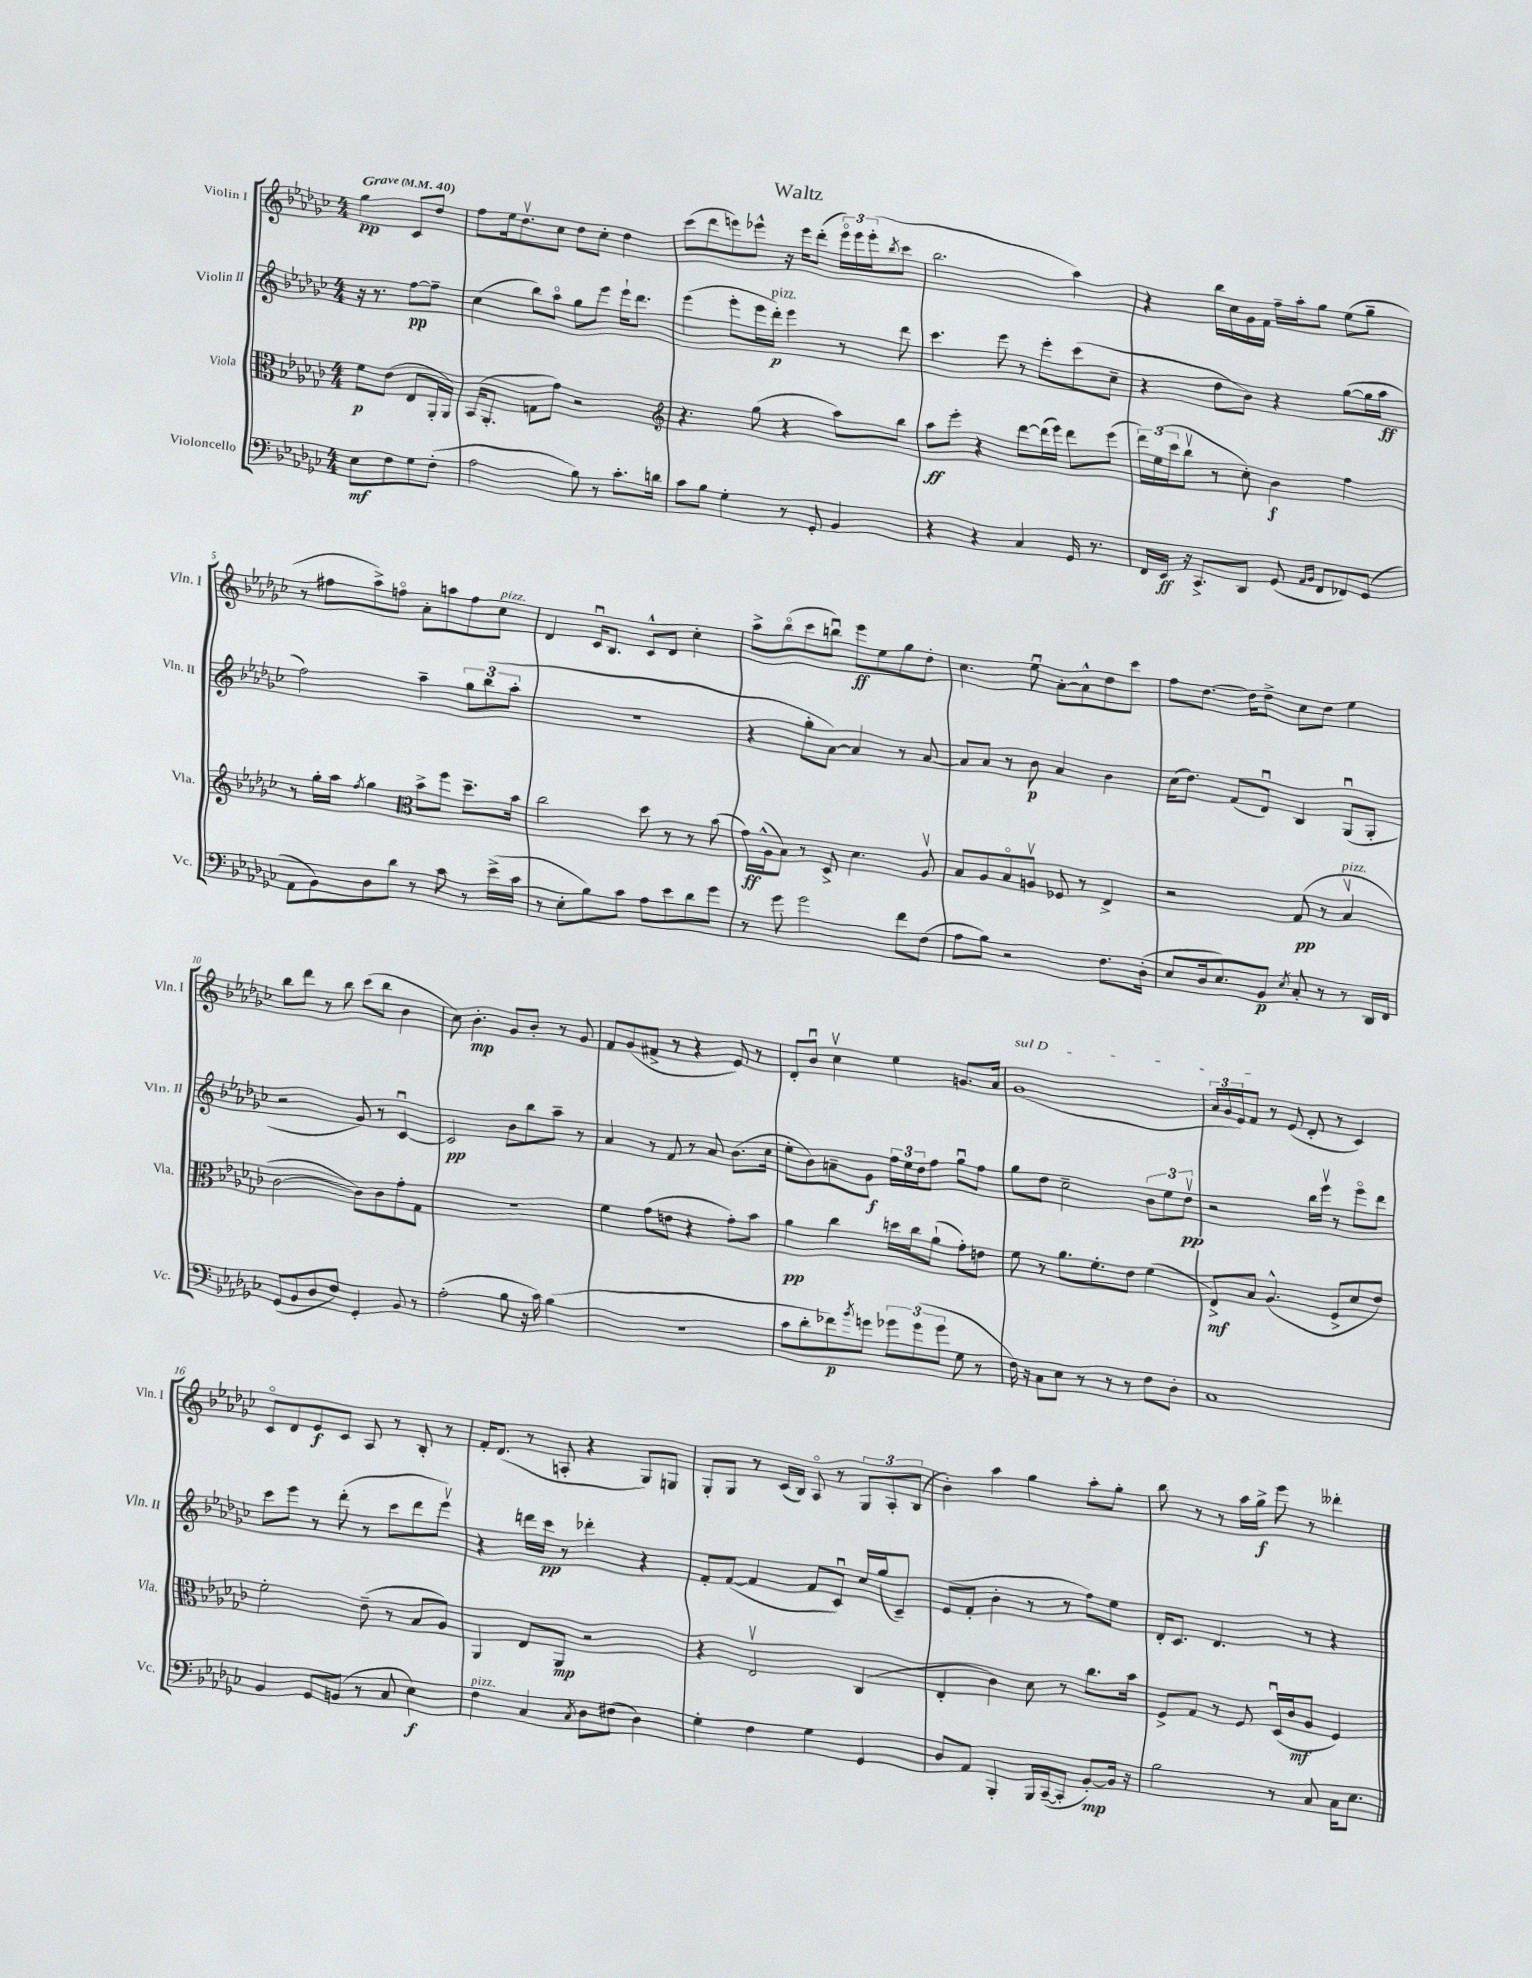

**kern	**kern	**kern	**kern
*staff4	*staff3	*staff2	*staff1
*clefF4	*clefC3	*clefG2	*clefG2
*k[b-e-a-d-g-c-]	*k[b-e-a-d-g-c-]	*k[b-e-a-d-g-c-]	*k[b-e-a-d-g-c-]
*M4/4	*M4/4	*M4/4	*M4/4
*MM40	*MM40	*MM40	*MM40
8E-	8f	16r	4gg-
.	.	8.r	.
8F	(8e-	.	.
8G-	8E-	[8ff	8c-
(8F'	16AA-'	8ff~]	8dd-
.	16AA-)	.	.
=	=	=	=
2A-	(16BB-	(4cc-	8ff
.	8.AA-'	.	.
.	.	.	16ee-
.	.	.	8.dd-v
.	8G	8bb-)	.
.	8g-)	8aa-o	8cc-
8B-)	2r	8gg-	8dd-
8r	.	8eee-	8cc-'
8.c-'	.	16eee-`	4dd-
.	.	8.ddd-	.
16d	.	.	.
=	=	=	=
*	*clefG2	*	*
8c-	4.r	(4eee-	(8ccc-
8B-	.	.	8ddd-
4G-'	.	8eee-'	8eee)
.	(8gg-	16eee-	8eee-^^
.	.	16ddd-')	.
8r	4r	4eee-	16r
.	.	.	16eee-
8GG-'	.	.	(8ddd-'
4BB-	8aa-)	8r	24eee-o)
.	.	.	24eee-
.	.	.	(24eee-'
.	.	.	8qbb-
.	8bb-	8ddd-	8ccc-
=	=	=	=
4r	8aa-	4.ccc-	2.bb-
.	8eee-'	.	.
4r	4r	.	.
.	.	8eee-	.
4C-	[8ddd-	8r	.
.	(16ddd-]	8eee-'	.
.	16eee-)	.	.
16GG-	8ddd-	(8ccc-	4aa-)
8.r	.	.	.
.	(8eee-	8cc-~	.
=	=	=	=
16FF	24ddd-)	4r	4r
.	(24ee-	.	.
16EE-	.	.	.
.	24ccc-	.	.
16r	8bb-v	.	.
8.CC-^	.	.	.
.	8r	8dd-	16bb-
.	.	.	16cc-
8DD-	8cc-')	8b-)	16g-
.	.	.	16f
(8GG-	4b-	4r	16ff~
.	.	.	16aa-'
16qqAA-	.	.	.
16qqBB-	.	.	.
8FF	.	.	8gg-
8FF-)	4ff	([8gg-	(8ee-
(8GG-	.	16gg-]	8gg-~
.	.	16aa-	.
=	=	=	=
8AA-	8r	2ff)	8r
8BB-)	16gg-'	.	8ff#
.	16aa-	.	.
.	8qff	.	.
8D-	4gg-	.	8aa-^)
8d-	.	.	8ffo
*	*clefC3	*	*
8r	8b-^	4aa-~	8a-'
8c-	8ff	.	8aa
8r	8.dd-~	12gg-	8ff
.	.	(12bb-	.
(16e-^	.	.	8cc-
.	.	12aa-'	.
16c-	16b-	.	.
=	=	=	=
8r	2cc-	1r	4d-
8E-'	.	.	.
8B-)	.	.	16c-u
.	.	.	8.B-
8c-	.	.	.
8A-	8dd-	.	8c-^^
8e-	8r	.	8d-
8d-	8r	.	4cc-'
8g-	(8b-	.	.
=	=	=	=
8r	16g-)	4r	8aa-^
.	(16A-^^	.	.
8g-	8B-)	.	(8bb-o
2g-	8r	8gg-'	8ccc-
.	8D-^	[8a-)	8bbu)
.	4.d-	4a-]	8eee-
.	.	.	8ee-
8f	.	8r	8gg-
(8F	8A-v	[8a-	8dd-'
=	=	=	=
8A-	8B-	8a-]	4.cc-
8B-)	8A-	8a-	.
2r	8B-o	8r	.
.	8Av	8b-	8ee-u
.	8F-	4a-	[8a-'
.	8r	.	8a-^^]
8.F	4E-^	4b-	8dd-
.	.	.	8ccc-
(16D-'	.	.	.
=	=	=	=
8E-	2r	(16cc-	8ff
.	.	8.dd-)	.
16D-	.	.	[8.dd-
8.E-)	.	.	.
.	.	(8f	.
.	.	.	16dd-]
8BB-	.	8d-u)	8dd-^
8qE-	.	.	.
8C-'	(8G-	4B-	8cc-
8r	8r	.	8dd-
8r	4B-v	(8G-u	4ee-
16DD-	.	8G-'	.
16FF	.	.	.
=	=	=	=
(8GG-	[2c-	2r	8bb-
8BB-	.	.	8ddd-
8D-	.	.	8r
8F)	.	.	8bb-
4GG-'	8c-])	8g-)	(8ccc-
.	8c-	8r	8bb-
8BB-	8g-'	[4c-u	4b-
8r	8G-	.	.
=	=	=	=
(2A-'	1r	2c-]	8cc-)
.	.	.	4.b-'
8B-	.	8b-	8g-
16r	.	8bb-	8b-'
16c-)	.	.	.
(4B-	.	8aa-~	8r
.	.	8r	8g-
=	=	=	=
1r	4f	4a-	8f
.	.	.	(8g-
.	(8g-	8r	8f#^
.	8e	8f	8r
.	4r	8r	4r
.	.	8a-	.
.	8g-')	(8.b-	8e-)
.	8b-	.	8r
.	.	16cc-	.
=	=	=	=
8c-	4a-	8ee-'	8d-'
8d-'	.	8b-)	8b-u
8f-)	4cc-	8a~	4cc-v
8qb-	.	.	.
8g	.	8g-	.
12g-	16dd	24ff	4ee-
.	.	24ee-	.
.	16cc-	.	.
(12g-	.	24dd-	.
.	(8a-`	8ff	.
12g-	.	.	.
8G-	8g-')	8gg-u	8.g
8r	8e	8ff	.
.	.	.	16a-
=	=	=	=
16F)	8f	8gg-	(1g-
16r	.	.	.
8C-	8r	8dd-	.
8E-	8.a-	2cc-~	.
8r	.	.	.
.	8.f'	.	.
8r	.	.	.
8r	8e-	.	.
8F	(4f	12b-	.
.	.	12ee-	.
8D-'	.	.	.
.	.	12dd-v	.
=	=	=	=
1C-	8E-^)	2r	24a-
.	.	.	24g-
.	.	.	24e-)
.	8B-	.	8f
.	(4.A-^^	.	8r
.	.	.	(8e-
.	.	16bb-	8d-'
.	.	16eee-v	.
.	8F^	8r	8r
.	8d-	8eee-o	4c-)
.	8e-)	8ddd-	.
=	=	=	=
4BB-	2f'	8ccc-	8c-o
.	.	8eee-	8d-
8GG-	.	8r	8e-
(8BB	.	(8ddd-'	8c-
8r	(8e-~	8r	8A-
8C-	8r	8ccc-	8r
4E-)	8B-	8ddd-	8B-'
.	8A-)	8eee-v)	8r
=	=	=	=
4F	4AA-	4r	16f'
.	.	.	(8.d-
4C-	8E-	16ddd	8r
.	.	16ccc-	.
.	8AA-	8r	8A'
8qC-	.	.	.
8D-	2r	4ddd-'	4r
(8F#	.	.	.
4D-)	.	4r	8G-)
.	.	.	8G
=	=	=	=
4G-'	4r	8f'	8G-'
.	.	([8f	8G-
4F	2E-v	4f]	8r
.	.	.	(16c-
.	.	.	16B-)
4G-	.	8f	8A-o
.	.	8c-u)	8r
4GG-	(4C-	16cc-	12G-
.	.	(16gg-	.
.	.	.	12A-'
.	.	8c-~)	.
.	.	.	(12B-
=	=	=	=
8D-	4E-'	(8e-	4b-')
8AA-	.	8f'	.
4BBB-'	4c-)	4b-'	4aa-
16BBB-	8d-	8r	4gg-
([16CC-~	.	.	.
8CC-']	8r	8r	.
[8BB-')	8.cc-	8ff)	8aa-'
16BB-]	.	8ee-	8gg-'
16r	16b-	.	.
=	=	=	=
2B-	8F^	16d-'	8bb-
.	.	8.c-	.
.	8G-	.	8r
.	8r	4.d-	8r
.	8F	.	16aa-
.	.	.	16gg-^
8r	(16D-u	.	8eee-
.	16c-	.	.
8C-	8A-	8r	8r
16C-	4F)	4r	4ddd--'
8.E-	.	.	.
==	==	==	==
*-	*-	*-	*-
